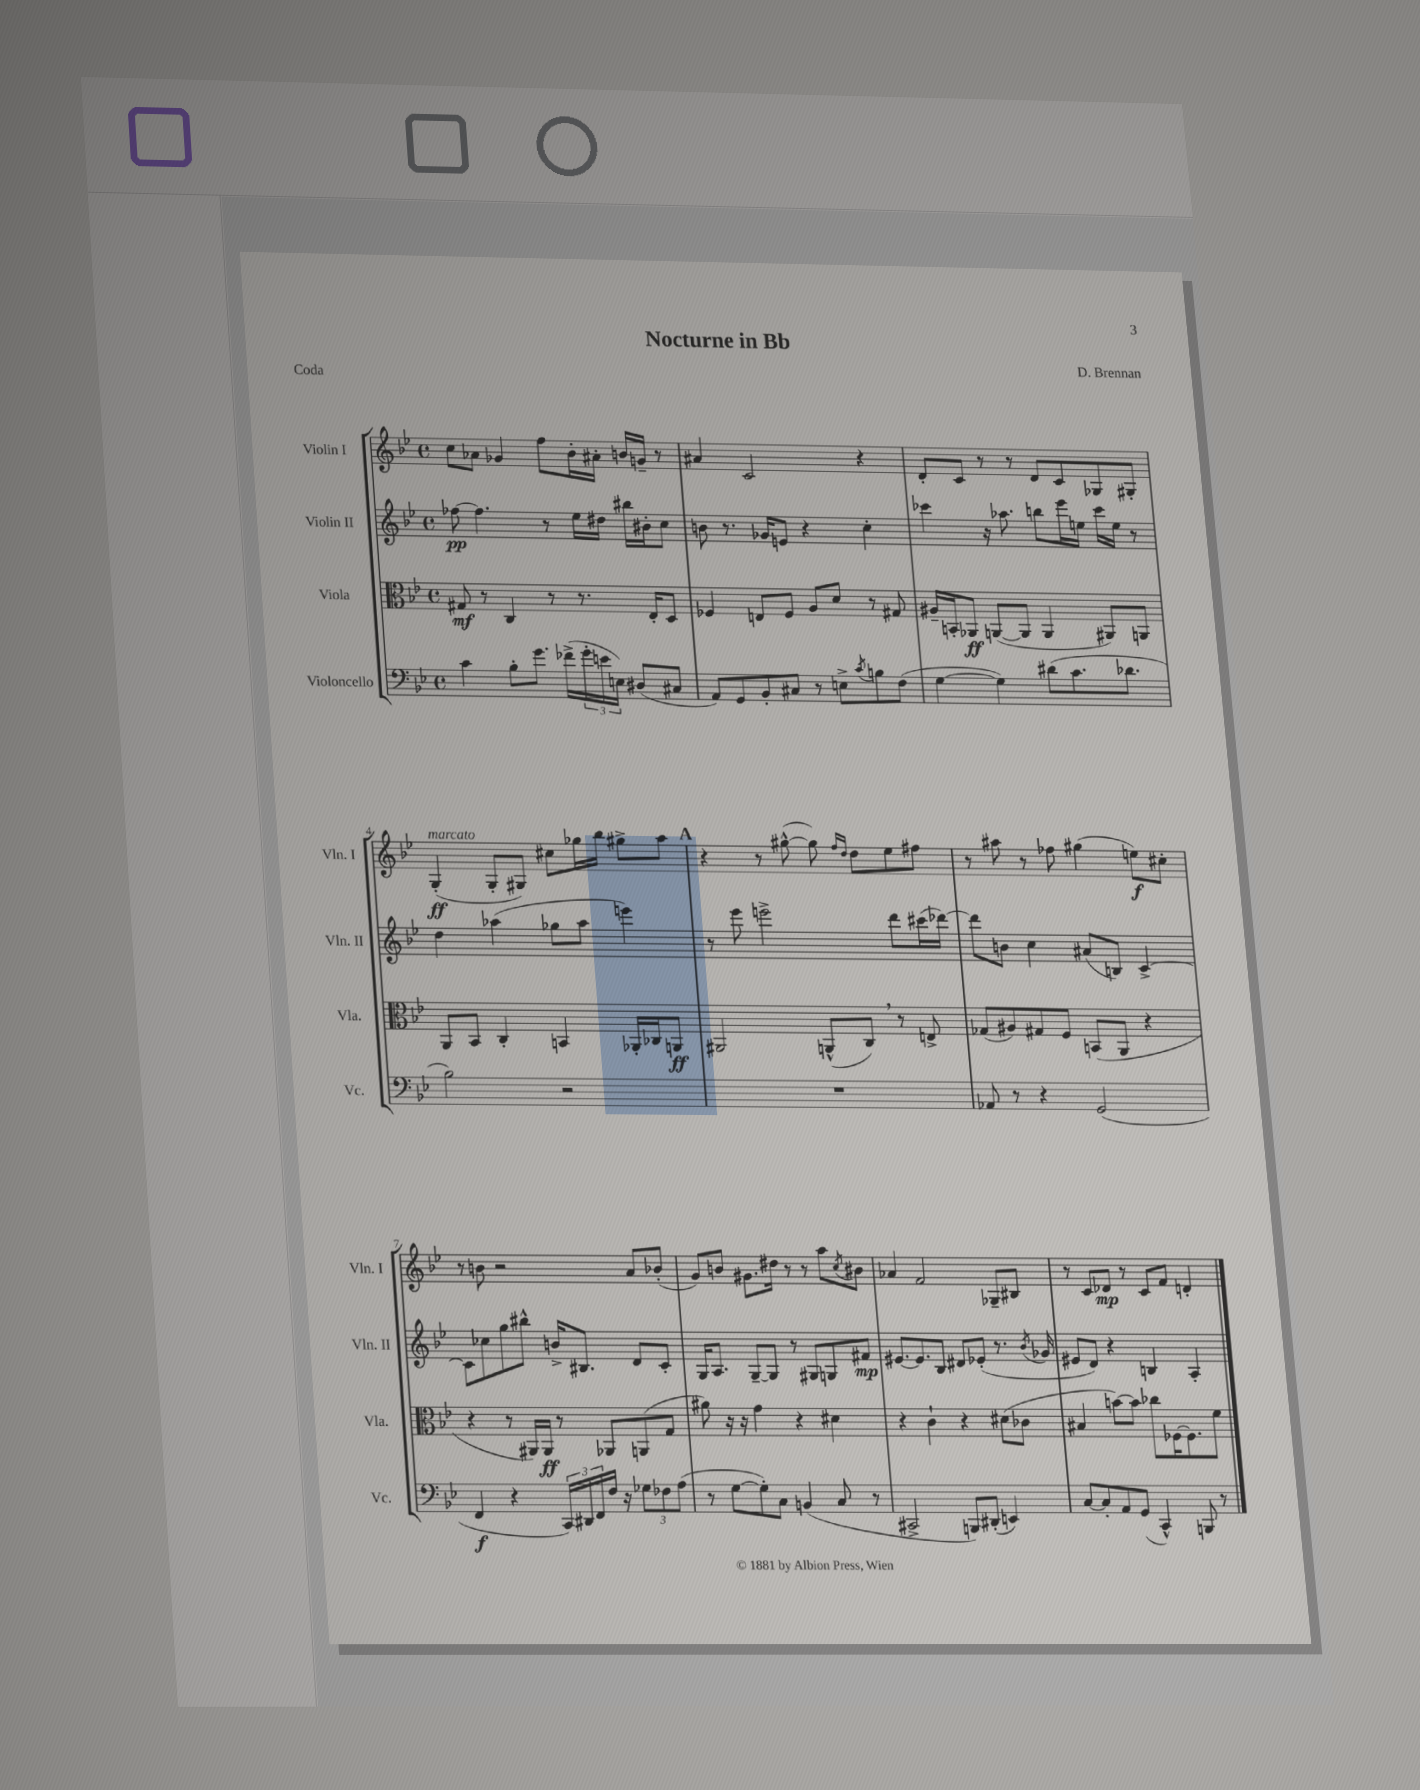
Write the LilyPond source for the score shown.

\header { title = "Nocturne in Bb" composer = "D. Brennan" piece = "Coda" }
<<
\new StaffGroup <<
\new Staff = "s0" \with { instrumentName = "Violin I" shortInstrumentName = "Vln. I" } {
    \clef treble \key bes \major \defaultTimeSignature \time 4/4
    c''8 aes'8 ges'4 f''8 bes'16-. ais'16-. b'16 g'16-- r8 |
    ais'4 c'2 r4 |
    d'8-. c'8 r8 r8 d'8 c'8 ges8 gis8-. |
    g4-.\ff^\markup { \italic "marcato" }( g8-. gis8) cis''8 ges''16 bes''16 gis''8-> a''8 |
    \mark \markup { \bold "A" } r4 r8 gis''8~-^( gis''8) \grace { f''16 d''16 } d''8 ees''8 fis''8 |
    r8 ais''8 r8 fes''8 gis''4( e''8\f) cis''8-. |
    r8 b'8 r2 a'8 bes'8-.( |
    g'8) b'8 gis'8. dis''16 r8 r8 a''8 \acciaccatura { c''8 } bis'8 |
    aes'4 f'2 ges8-- bis8 |
    r8 c'8 des'8\mp r8 c'8 f'8 d'4-. \bar "|." |
}
\new Staff = "s1" \with { instrumentName = "Violin II" shortInstrumentName = "Vln. II" } {
    \clef treble \key bes \major \defaultTimeSignature \time 4/4
    fes''8~\pp fes''4. r8 ees''16 dis''16 bis''16 bis'16-. c''8 |
    b'8 r8. ges'16 e'8 r4 c''4-. |
    ces'''4 r16 aes''8. b''8 ees'''16 e''16 ces'''16 e''16 r8 |
    d''4 aes''4( ges''8 aes''8 e'''4) |
    \mark \markup { \bold "A" } r8 ees'''8 e'''2-> d'''8 cis'''16( des'''16~) |
    des'''8 b'8 c''4 ais'8( b8) c'4~-> |
    c'8 ces''8 g''8 bis''8-^ b'16-> bis8. d'8 c'8-. |
    g16 a8. g8~-- g8 r8 gis8 g8 fis'8\mp |
    eis'8.~ eis'8. bes8 dis'8 ees'8-.( r8. \acciaccatura { bes'8 } ges'16 |
    eis'8 d'8) r4 b4 a4-. \bar "|." |
}
\new Staff = "s2" \with { instrumentName = "Viola" shortInstrumentName = "Vla." } {
    \clef alto \key bes \major \defaultTimeSignature \time 4/4
    gis8\mf r8 c4 r8 r8. ees16-. d8 |
    fes4 e8 fes8 a8 d'8 r8 gis8 |
    ais16-- b,16-. aes,8\ff a,8~( a,8 a,4 ais,8) a,8 |
    a,8 bes,8 c4-. b,4 aes,16-. ces16 a,8\ff |
    \mark \markup { \bold "A" } ais,2 a,8-^( c8) \breathe r8 e8-> |
    ges8( ais8) gis8 f8 b,8( a,8 r4 |
    r4 r8 ais,16) ais,16\ff r8 aes,8 a,8( g8 |
    ais'8) r16 r16 g'4 r4 dis'4 |
    r4 c'4-! r4 dis'8( ces'8 |
    bis4 b'8~) b'8 ces''8 fes16~ fes8. f'8 \bar "|." |
}
\new Staff = "s3" \with { instrumentName = "Violoncello" shortInstrumentName = "Vc." } {
    \clef bass \key bes \major \defaultTimeSignature \time 4/4
    c'4 bes8-. g'8. fes'16->( \tuplet 3/2 { g'16-. e'16 e16) } dis8( cis8 |
    a,8) g,8 bes,8-. cis8 r8 e8-> \acciaccatura { c'8 } b8 f8( |
    g4~ g4) dis'8( c'8. des'8. |
    bes2) r2 |
    \mark \markup { \bold "A" } R1 |
    aes,8 r8 r4 g,2( |
    f,4\f r4 \tuplet 3/2 { c,16) dis,16 f,16 } f16 r16 \tuplet 3/2 { ges8 fes8 a8( } |
    r8 g8~ g8-.) c8 b,4( c8 r8 |
    cis,2-> b,,8) dis,8-.( e,4) |
    c8~ c8-. a,8 g,8( c,4-^) b,,8 r8 \bar "|." |
}
>>
>>
